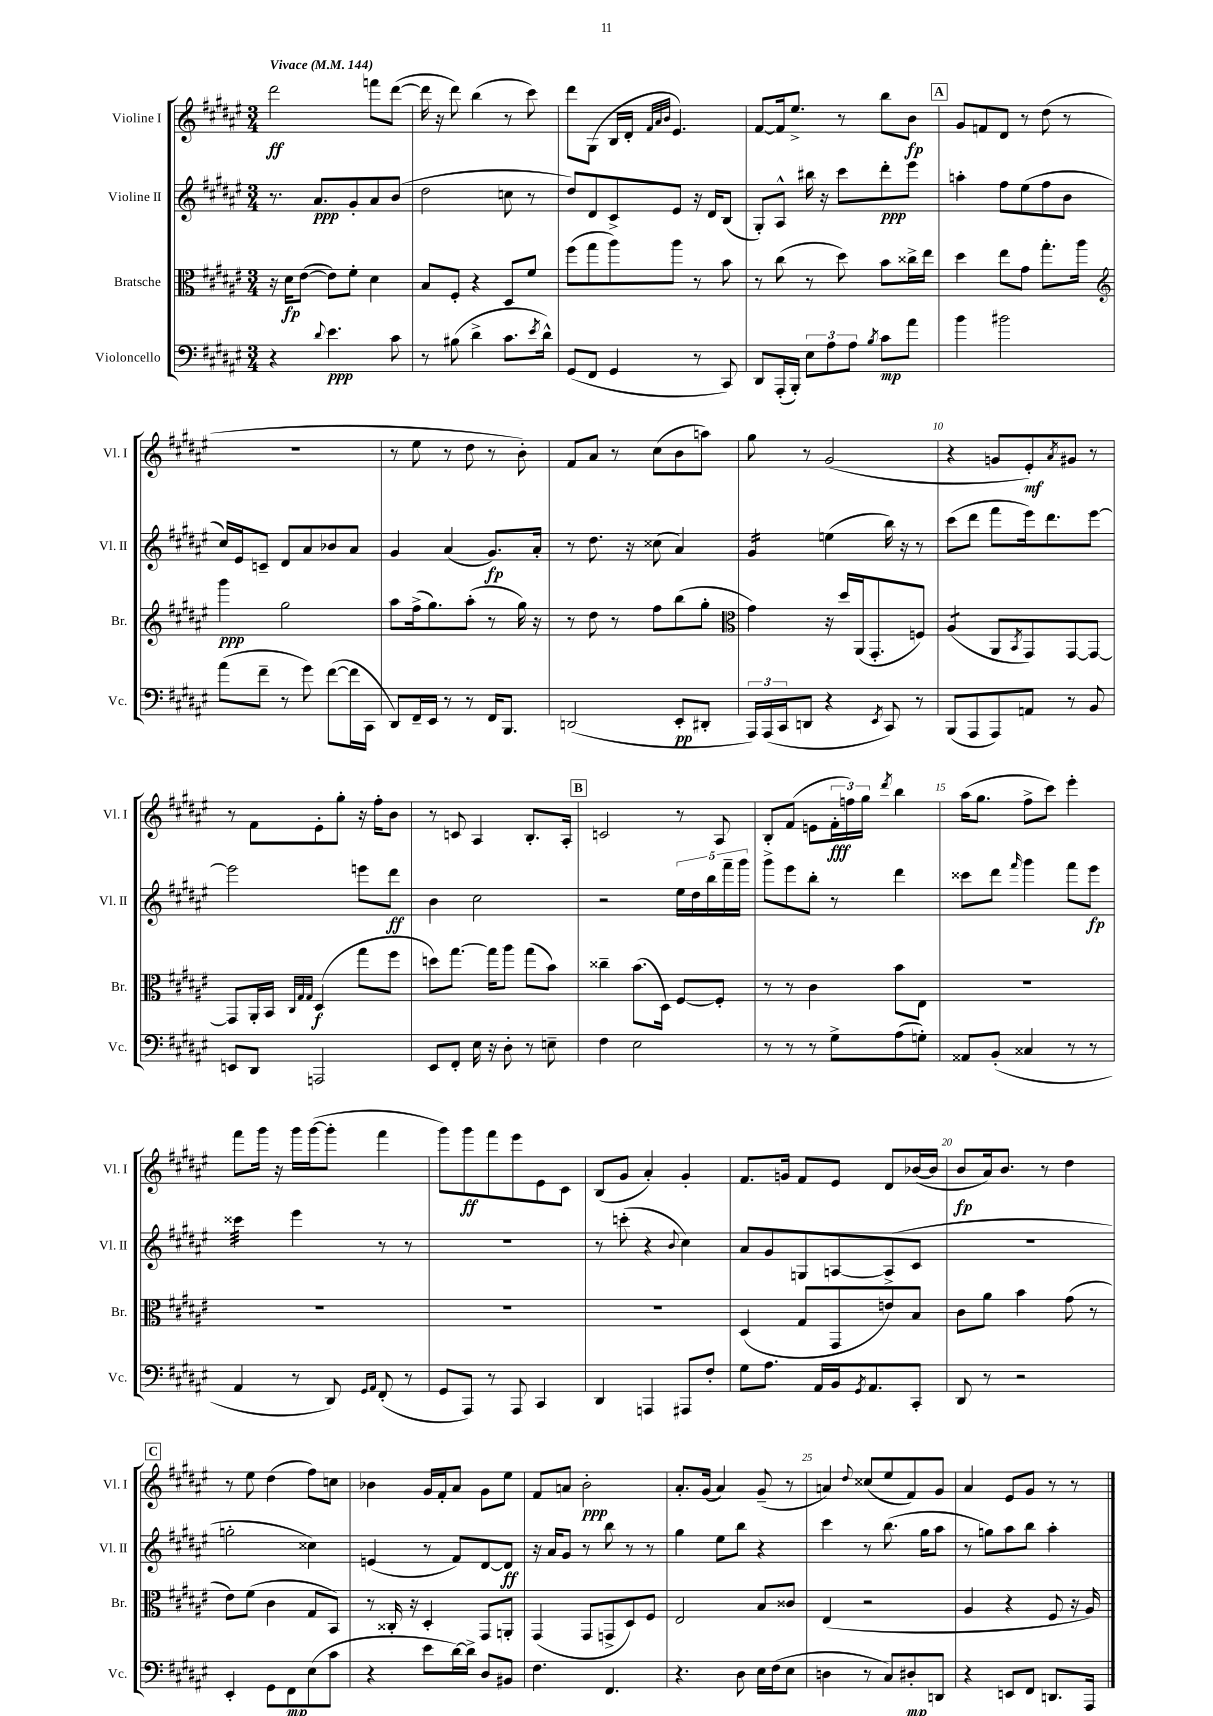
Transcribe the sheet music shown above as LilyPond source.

<<
\new StaffGroup <<
\new Staff = "s0" \with { instrumentName = "Violine I" shortInstrumentName = "Vl. I" } {
    \clef treble \key fis \major \numericTimeSignature \time 3/4 \tempo "Vivace" 4 = 144
    dis'''2\ff f'''8 dis'''8~( |
    dis'''16 r16 dis'''8) b''4( r8 cis'''8) |
    dis'''8 gis8( b16 dis'16-. \grace { fis'32 ais'32 b'32 } eis'4.) |
    fis'8~ fis'16 eis''8.-> r8 b''8 b'8\fp |
    \mark \markup { \box "A" } gis'8 f'8 dis'8 r8 dis''8( r8 |
    R2. |
    r8 eis''8 r8 dis''8 r8 b'8-.) |
    fis'8 ais'8 r8 cis''8( b'8 a''8) |
    gis''8 r8 gis'2( |
    r4 g'8 eis'8-.\mf) \acciaccatura { ais'8 } gis'8 r8 |
    r8 fis'8 eis'8-. gis''8-. r16 fis''16-. b'8 |
    r8 c'8 ais4 b8.-. ais16-. |
    \mark \markup { \box "B" } c'2 r8 ais8 |
    b8-. fis'8( e'8 \tuplet 3/2 { fis'16-.\fff f''16) gis''16 } \acciaccatura { dis'''8 } b''4 |
    ais''16( gis''8. fis''8-> cis'''8) eis'''4-. |
    fis'''8 gis'''16 r16 gis'''16 gis'''16~( gis'''8-. fis'''4 |
    gis'''8) gis'''8\ff fis'''8 eis'''8 eis'8 cis'8 |
    b8( gis'8 ais'4-.) gis'4-. |
    fis'8. g'16 fis'8 eis'8 dis'8 bes'16~( bes'16 |
    b'8\fp ais'16) b'8. r8 dis''4 |
    \mark \markup { \box "C" } r8 eis''8 dis''4( fis''8) c''8 |
    bes'4 gis'16 fis'16-. ais'8 gis'8 eis''8 |
    fis'8 a'8 b'2-.\ppp |
    ais'8.-. gis'16( ais'4) gis'8--( r8 |
    a'4) \appoggiatura { dis''8 } cisis''8( eis''8 fis'8) gis'8 |
    ais'4 eis'8 gis'8 r8 r8 \bar "|." |
}
\new Staff = "s1" \with { instrumentName = "Violine II" shortInstrumentName = "Vl. II" } {
    \clef treble \key fis \major \numericTimeSignature \time 3/4
    r8. ais'8.\ppp gis'8-. ais'8 b'8( |
    dis''2 c''8 r8 |
    dis''8) dis'8 cis'8-> eis'8 r16 dis'16 b8( |
    gis8-.) ais8-^ bis''16 r16 cis'''8 dis'''8-.\ppp eis'''8 |
    \mark \markup { \box "A" } a''4-. fis''8 eis''8( fis''8 b'8 |
    cis''16) eis'16 c'8-- dis'8 ais'8 bes'8 ais'8 |
    gis'4 ais'4( gis'8.\fp) ais'16-. |
    r8 dis''8. r16 cisis''8( ais'4) |
    gis'4:16 e''4( b''16) r16 r8 |
    cis'''8( dis'''8 fis'''8 eis'''16) dis'''8. eis'''8~ |
    eis'''2 e'''8 dis'''8\ff |
    b'4 cis''2 |
    \mark \markup { \box "B" } r2 \tuplet 5/4 { eis''16 dis''16 b''16 fis'''16-- gis'''16 } |
    gis'''8-> eis'''8 b''8-. r8 dis'''4 |
    cisis'''8 dis'''8 \grace { fis'''16 } gis'''4 fis'''8 eis'''8\fp |
    cisis'''4:32 eis'''4 r8 r8 |
    R2. |
    r8 c'''8-.( r4 \appoggiatura { b'8 } cis''4) |
    ais'8 gis'8 g8 a8~ a8->( cis'8 |
    R2. |
    \mark \markup { \box "C" } g''2-. cisis''4) |
    e'4( r8 fis'8) dis'8~ dis'8\ff |
    r16 ais'16 gis'8 r8 b''8 r8 r8 |
    gis''4 eis''8 b''8 r4 |
    cis'''4 r8 b''8.( gis''16 ais''8 |
    r8 g''8) ais''8 b''8 ais''4-. \bar "|." |
}
\new Staff = "s2" \with { instrumentName = "Bratsche" shortInstrumentName = "Br." } {
    \clef alto \key fis \major \numericTimeSignature \time 3/4
    r16 dis'16\fp eis'8~( eis'8) fis'8-. dis'4 |
    b8 fis8-. r4 dis8 fis'8 |
    fis''8( gis''8 ais''8) ais''8 r8 b'8 |
    r8 cis''8( r8 dis''8) b'8 cisis''16-> eis''16 |
    \mark \markup { \box "A" } dis''4 eis''8 gis'8 gis''8.-. ais''16 |
    \clef treble gis'''4\ppp gis''2 |
    ais''8 fis''16->( gis''8.) ais''8-.( r8 gis''16) r16 |
    r8 dis''8 r8 fis''8 b''8( gis''8-. |
    \clef alto gis'4) r16 dis''16 ais,16( gis,8.-. f8) |
    ais4:8( ais,8 \acciaccatura { b,8 } gis,8) gis,8~ gis,8~ |
    gis,8 ais,16-. b,16 \grace { cis32 gis32 gis32 } dis4\f( gis''8 fis''8 |
    d''8) gis''8.~ gis''16 ais''8 gis''8( b'8) |
    \mark \markup { \box "B" } cisis''4-- b'8.( dis16) fis8~ fis8-. |
    r8 r8 cis'4 b'8 eis8 |
    R2. |
    R2. |
    R2. |
    R2. |
    dis4( gis8 gis,8 e'8) b8 |
    cis'8 ais'8 b'4 gis'8( r8 |
    \mark \markup { \box "C" } eis'8) fis'8( cis'4 gis8 b,8) |
    r8 cisis16-. r16 dis4-. gis,8 a,8-. |
    gis,4( gis,8 g,8-> dis8) fis8 |
    eis2 b8 cisis'8 |
    eis4( r2 |
    ais4 r4 fis8 r16 ais16) \bar "|." |
}
\new Staff = "s3" \with { instrumentName = "Violoncello" shortInstrumentName = "Vc." } {
    \clef bass \key fis \major \numericTimeSignature \time 3/4
    r4 \appoggiatura { dis'8 } eis'4.\ppp cis'8 |
    r8 bis8( dis'4-> cis'8. \acciaccatura { eis'8 } dis'16-^) |
    gis,8( fis,8 gis,4 r8 cis,8) |
    dis,8 ais,,16-.( b,,16-.) \tuplet 3/2 { eis8 ais8 ais8 } \acciaccatura { b8 } cis'8\mp ais'8 |
    \mark \markup { \box "A" } b'4 bis'2 |
    ais'8( fis'8-- r8 gis'8) fis'8~( fis'16 cis,16 |
    dis,8) fis,16-- eis,16 r8 r8 fis,16 b,,8. |
    d,2( eis,8-.\pp dis,8-. |
    \tuplet 3/2 { ais,,16) ais,,16( cis,16 } d,8 r4 \acciaccatura { eis,8 } cis,8) r8 |
    b,,8( ais,,8 ais,,8) a,8 r8 b,8 |
    e,8 dis,8 a,,2 |
    eis,8 fis,8-. eis16 r16 dis8-. r8 e8-- |
    \mark \markup { \box "B" } fis4 eis2 |
    r8 r8 r8 gis8-> ais8( g8-.) |
    aisis,8 b,8-.( cisis4 r8 r8 |
    ais,4 r8 dis,8) \grace { gis,16 ais,16 } fis,8-.( r8 |
    gis,8 ais,,8) r8 ais,,8 cis,4 |
    dis,4 a,,4 ais,,8 fis8-. |
    gis8 ais8. ais,16 b,16 \acciaccatura { gis,8 } ais,8. cis,8-. |
    dis,8 r8 r2 |
    \mark \markup { \box "C" } eis,4-. gis,8 fis,8\mp eis8( cis'8 |
    r4 eis'8 dis'16~) dis'16-> dis8 bis,8 |
    fis4. fis,4. |
    r4. dis8 eis16 fis16( eis8 |
    d4 r8 cis8) dis8-.\mp d,8 |
    r4 e,8 fis,8 d,8. ais,,16 \bar "|." |
}
>>
>>
\layout { \context { \Score \override BarNumber.break-visibility = ##(#f #t #t) barNumberVisibility = #(every-nth-bar-number-visible 5) } }
